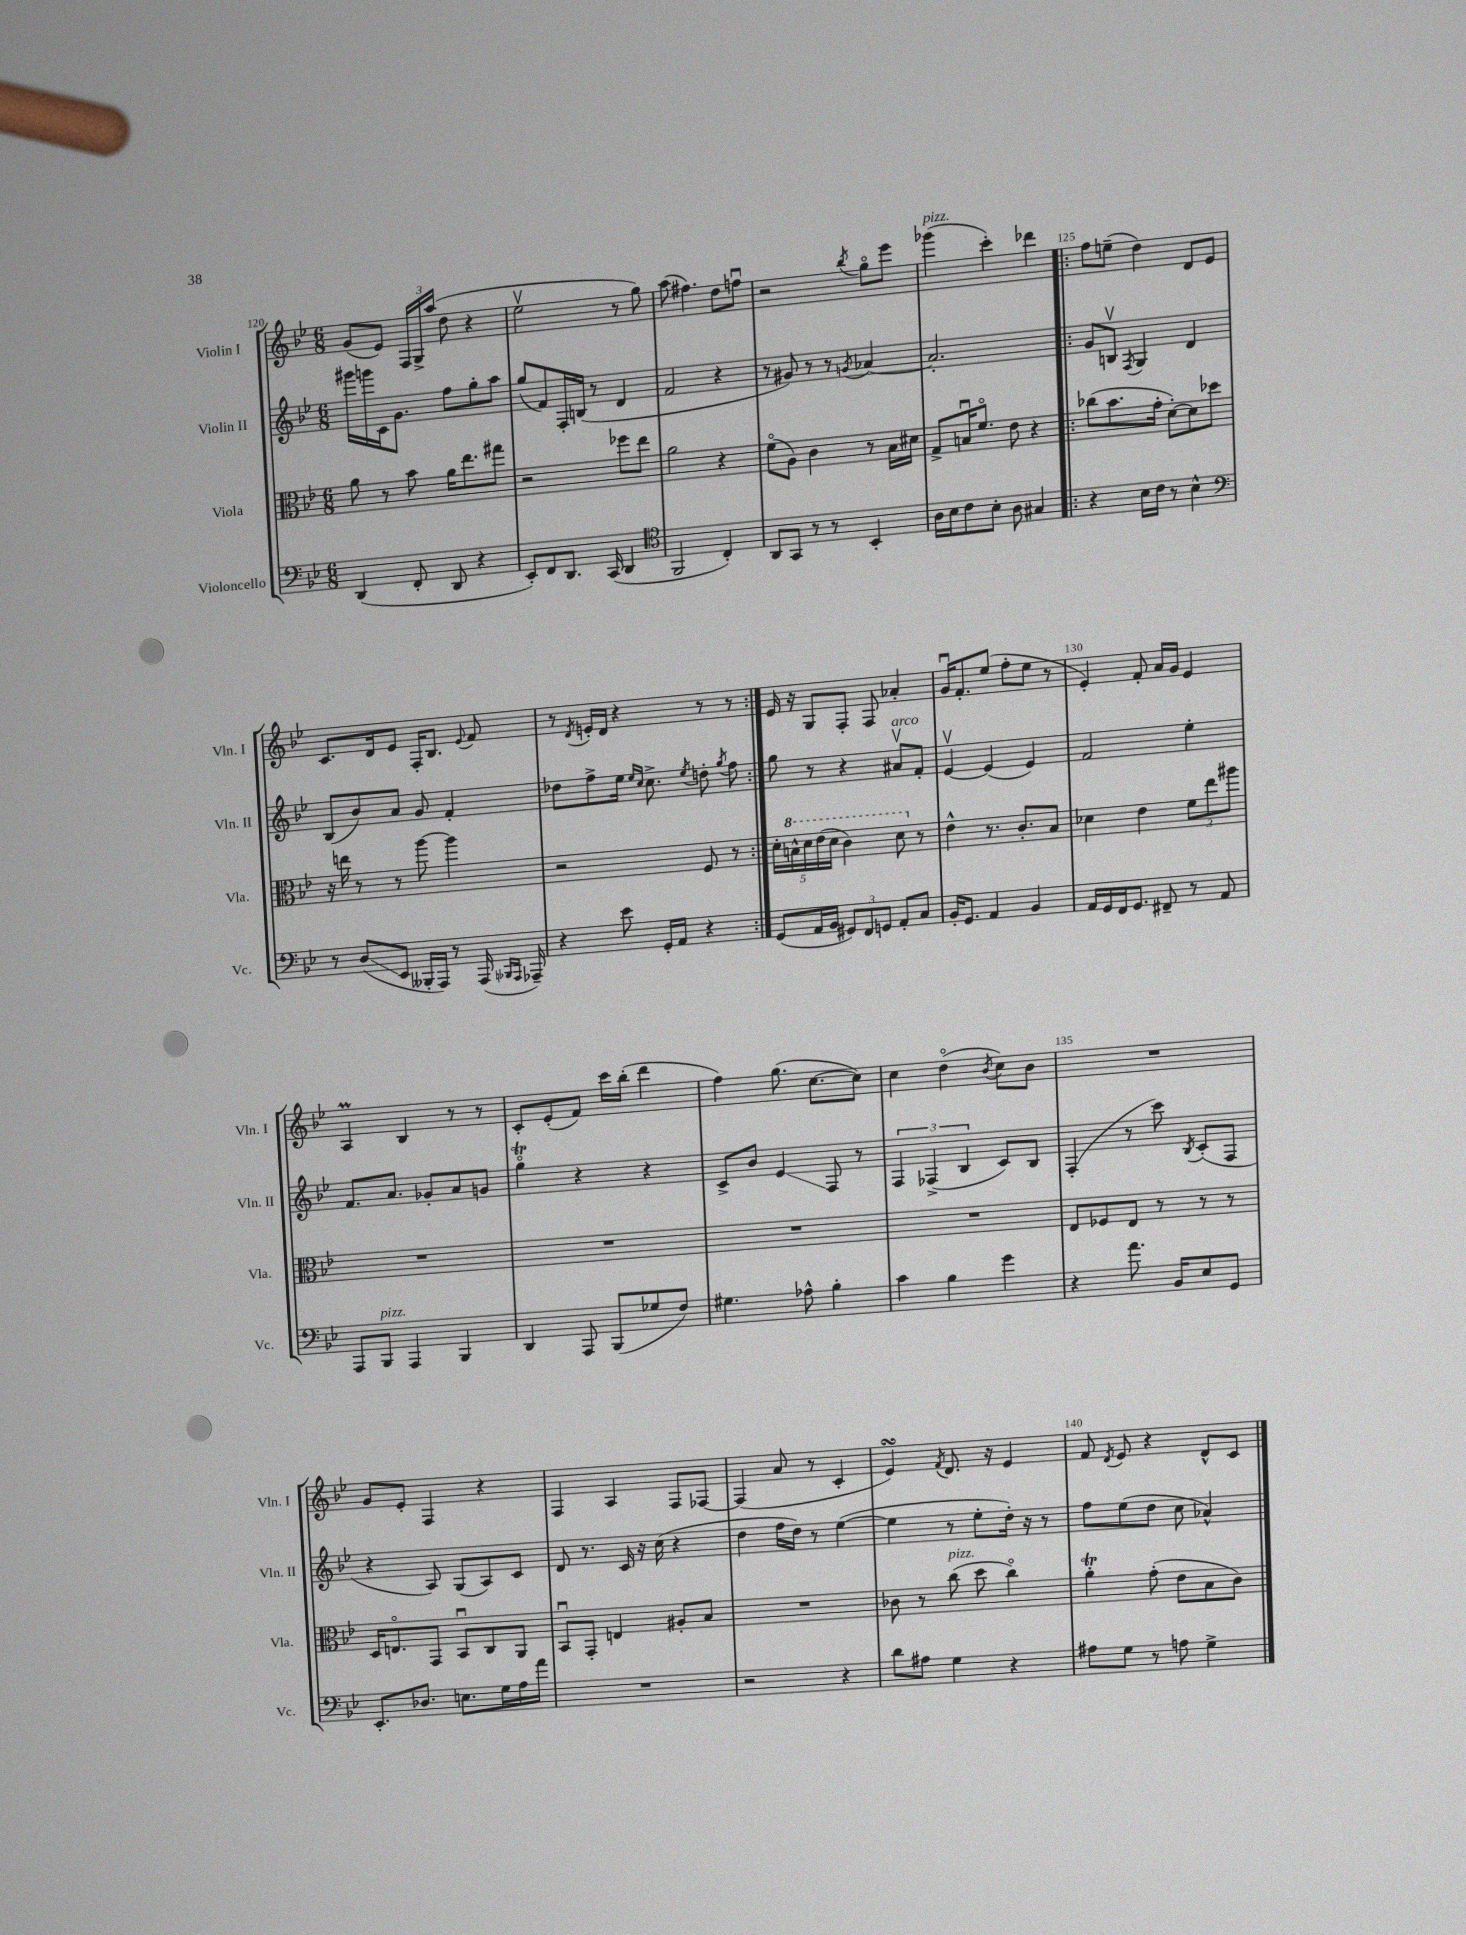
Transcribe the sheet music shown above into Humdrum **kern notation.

**kern	**kern	**kern	**kern
*staff4	*staff3	*staff2	*staff1
*clefF4	*clefC3	*clefG2	*clefG2
*k[b-e-]	*k[b-e-]	*k[b-e-]	*k[b-e-]
*M6/8	*M6/8	*M6/8	*M6/8
(4DD/	8a\	16ggg#\LL	(8g/L
.	.	16ggg\	.
.	8r	16c\J	8e-/J)
.	.	8.g\J	.
8FF'/	8b-\	.	24F/LL
.	.	.	24G^/
.	.	.	(24aa/JJ
8DD/	16a\LK	8ff\L	8dd\
.	8.ee-\	.	.
4r	.	8gg'\	4r
.	8gg#\J	8aa\J	.
=	=	=	=
8EE-'/L)	2r	(8gg/L	2ee-v\
8FF/	.	8f/)	.
8.DD/J	.	16F'/L	.
.	.	(16B/JJ	.
.	.	8r	.
(16CC/	.	.	.
4DD/	8ff-\L	4d/	8r
.	8ee-\J	.	8gg\)
=	=	=	=
*clefC4	*	*	*
2FF/	2a\	2f/	(8aa\
.	.	.	4.ff#\)
4C'/)	4r	4r	8dd\L
.	.	.	8ffu\J
=	=	=	=
8AA/L	(8fo\L	8r	2r
8GG/J	8A\J)	8g#/)	.
8r	4c\	8r	.
8r	.	8r	.
.	.	8qg/	8qbb-/
4BB-'/	8r	[4a-/	8ggo\L
.	16B-\LL	.	8eee-\J
.	16d#\JJ	.	.
=	=	=	=
16A\LL	8G^/L	2.a-'/]	(4ggg-\
16B-\J	.	.	.
8c\	16Bu/K	.	.
.	8.fo/J	.	.
8B-'\J	.	.	4ccc'\)
8A\	8e-\	.	.
4G#/	4r	.	4ddd-\
=!|:	=!|:	=!|:	=!|:
4r	(8cc-\L	8g/L	8ff\L
.	8.b-\	8Bv/J	(8ee~\J
.	.	8qF/	.
16B-\LL	.	4G/	4dd\)
16c\JJ	16g'\Jk	.	.
8r	[8d'\L)	.	.
4B-^^\	8d\]	4d/	8d/L
.	8dd-\J	.	8e-/J
=	=	=	=
*clefF4	*	*	*
8r	16r	(8B-/L	8.c/L
.	16ee\	.	.
(8D/L	8r	8b-/)	.
.	.	.	16d/k
8EE-/J	8r	8a/J	8e-/J
16BBB--'/LL	[8aa\	8g/	16F'/LK
16AAA/JJ)	.	.	8.B-/J
8r	4aa\]	4f'/	.
.	.	.	8qqe-/
(16AAA/	.	.	8f/
16qqBBB-/LL	.	.	.
16qqAAA/JJ	.	.	.
16AAA-~/)	.	.	.
=	=	=	=
4r	2r	8dd-\L	8r
.	.	.	8qd/
.	.	8ff^\	16e'/LL
.	.	.	16d/JJ
8e-\	.	16ee-\Jk	4r
.	.	16qqee-/LL	.
.	.	16qqcc/JJ	.
.	.	8.cc^\	.
16GG'/LL	.	.	.
16AA/JJ	.	.	.
.	.	8qee-/	.
4r	8F/	8dd'\	8r
.	.	8qgg/	.
.	8r	8ff\	8r
=:|!	=:|!	=:|!	=:|!
(8GG/L	20d'\LL	8gg\	16e-/
.	20b^^\	.	.
.	.	.	16r
.	20dd\	.	.
16AA/L	.	8r	8G/L
.	(20ee-\	.	.
16BB-/JJ	.	.	.
.	20dd\JJ	.	.
12GG#/L)	4cc\)	4r	8F'/J
12FF/	.	.	.
.	.	.	8F/
12GG/J	.	.	.
8AA'/L	8dd\	8a#v/L	4a-'/
8C/J	8r	8f'/J	.
=	=	=	=
16BB-'/LK	4e-^^\	[4e-v/	16gu/LK
8.GG/J	.	.	8.f'/
4AA/	8.r	(4e-/]	(8ee-/J
.	.	.	8ff'\L
.	8.c'/L	.	.
4BB-/	.	4e-/)	8ee-\J
.	8B-/J	.	8r
=	=	=	=
16AA/LL	4d-\	2f/	4e-'/)
16GG/	.	.	.
16FF/J	.	.	.
8.GG/J	.	.	.
.	4e-\	.	8f'/
8FF#~/	.	.	16a/LL
.	.	.	16g/JJ
8r	12f\L	4ee-'\	4e-/
.	12ee-\	.	.
8AA/	.	.	.
.	12aa#\J	.	.
=	=	=	=
8AAA/L	2.r	8.f/L	4A/
8BBB-/J	.	.	.
.	.	8.a/J	.
4AAA/	.	.	4B-/
.	.	8g-'/L	.
4BBB-/	.	8a/	8r
.	.	8g/J	8r
=	=	=	=
4DD/	2.r	4ggo\	8c'/L
.	.	.	(8e-'/
8AAA/	.	4r	8f/J)
(8BBB-/L	.	.	16ccc\LL
.	.	.	(16bb-'\JJ
8G-/	.	4r	4ddd\
8F/J)	.	.	.
=	=	=	=
4.G#\	2.r	8c^/L	4ff\)
.	.	8b-/J	.
.	.	4e-/	(8.gg\
8A-^^\	.	.	.
.	.	.	[8.cc\L
4B-'\	.	8F/	.
.	.	8r	8cc\]J)
=	=	=	=
4c\	2.r	6F/	4cc\
.	.	(6F-^/	.
4B-\	.	.	(4ddo\
.	.	6B-/	.
.	.	.	8qb-/
4g\	.	8c/L)	8cc\L)
.	.	8B-/J	8b-\J
=	=	=	=
4r	8E-/L	(4F'/	2.r
.	8F-/	.	.
8.a\	8E-/J	8r	.
.	8r	8ccc\)	.
16BB-/LK	.	.	.
.	.	8qB-/	.
8E-/	8r	(8c'/L	.
8GG/J	8r	8F/J	.
=	=	=	=
8.EE-'/L	16D/LK	4r	8g/L
.	8.Eo/	.	.
.	.	.	8e-'/J
8.D-/J	.	.	.
.	8GG/J	8A/)	4F/
8.E\L	8BB-u/L	(8G/L	.
.	8C/	8A/)	4r
16G\L	.	.	.
16A\	8AA/J	8c/J	.
16a\JJ	.	.	.
=	=	=	=
2.r	8BB-u/L	8d/	4F/
.	8GG'/J	8.r	.
.	4E/	.	4A/
.	.	16c/	.
.	.	16r	.
.	.	(16cc\	.
.	8A#'/L	4r	8F/L
.	8B-/J	.	[8F-/J
=	=	=	=
2r	2.r	4dd\	(4F-/]
.	.	16ff\LL	8a/
.	.	16dd\JJ)	.
.	.	8r	8r
4r	.	([4ee-\	4c'/
=	=	=	=
8d\L	8c-\	4ee-\]	4e-/)
8A#\J	8r	.	.
.	.	.	8qf/
4G\	(8cc\	8r	8.d/
.	8dd\	8ee-'\L	.
.	.	.	16r
4r	4cco\)	16dd'\Jk)	4e-/
.	.	16r	.
.	.	8r	.
=	=	=	=
8A#\L	4a'\	8ff\L	8f/
.	.	.	8qd/
8G\J	.	(8ee-\	8e-/
8r	(8g'\	8dd\J	4r
8A\	8e-\L	8cc\	.
4G^\	8B-\	4a-^^/)	8d^^/L
.	8c\J)	.	8c/J
==	==	==	==
*-	*-	*-	*-
